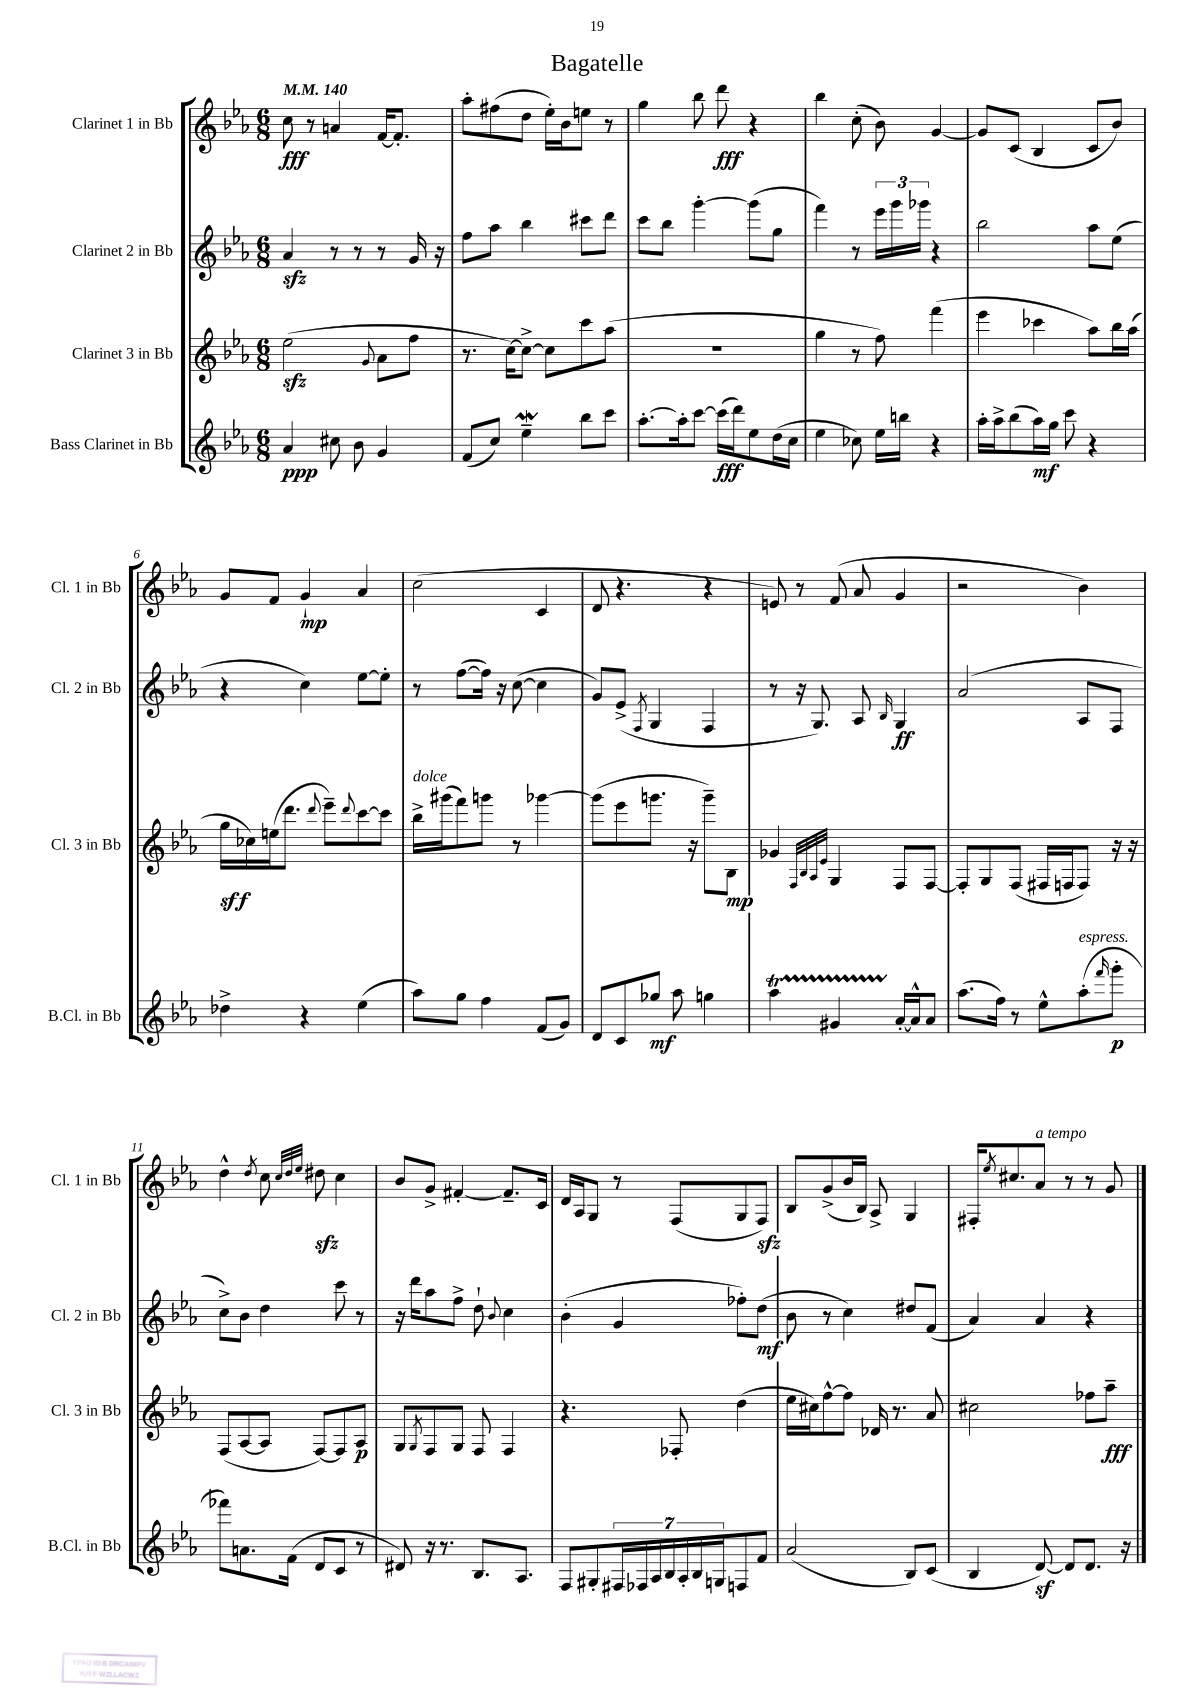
\header { title = "Bagatelle" }
<<
\new StaffGroup <<
\new Staff = "s0" \with { instrumentName = "Clarinet 1 in Bb" shortInstrumentName = "Cl. 1 in Bb" } {
    \clef treble \key ees \major \numericTimeSignature \time 6/8 \tempo 4 = 140
    c''8\fff r8 a'4 f'16~ f'8.-. |
    aes''8-. fis''8( d''8 ees''16-.) bes'16 e''8 r8 |
    g''4 bes''8 d'''8\fff r4 |
    bes''4 c''8-.( bes'8) g'4~ |
    g'8 c'8( bes4 c'8 bes'8) |
    g'8 f'8 g'4-!\mp aes'4 |
    c''2( c'4 |
    d'8 r4. r4 |
    e'8) r8 f'8( aes'8 g'4 |
    r2 bes'4) |
    d''4-^ \acciaccatura { d''8 } c''8 \grace { c''32 d''32 ees''32 } dis''8\sfz c''4 |
    bes'8 g'8-> fis'4~-. fis'8.-- c'16 |
    d'16 aes16 g8 r8 f8( g8 f8\sfz) |
    bes8 g'8->( bes'16 bes16) aes8-> g4 |
    fis16-. \acciaccatura { ees''8 } cis''8. aes'8^\markup { \italic "a tempo" } r8 r8 g'8 \bar "|." |
}
\new Staff = "s1" \with { instrumentName = "Clarinet 2 in Bb" shortInstrumentName = "Cl. 2 in Bb" } {
    \clef treble \key ees \major \numericTimeSignature \time 6/8
    aes'4\sfz r8 r8 r8 g'16 r16 |
    f''8 aes''8 bes''4 cis'''8 d'''8 |
    c'''8 bes''8 g'''4~-. g'''8( g''8 |
    f'''4) r8 \tuplet 3/2 { ees'''16 g'''16 ges'''16 } r4 |
    bes''2 aes''8 ees''8( |
    r4 c''4) ees''8~ ees''8-. |
    r8 f''8~( f''16) r16 c''8~( c''4 |
    g'8) ees'8->( \acciaccatura { f8 } g4 f4 |
    r8 r16 g8.) aes8 \grace { bes16 } g4\ff |
    aes'2( aes8 f8 |
    c''8->) bes'8 d''4 c'''8 r8 |
    r16 d'''16 aes''8 f''8-> d''8-! \appoggiatura { bes'8 } c''4 |
    bes'4-.( g'4 fes''8-.) d''8\mf( |
    bes'8 r8 c''4) dis''8 f'8( |
    aes'4) aes'4 r4 \bar "|." |
}
\new Staff = "s2" \with { instrumentName = "Clarinet 3 in Bb" shortInstrumentName = "Cl. 3 in Bb" } {
    \clef treble \key ees \major \numericTimeSignature \time 6/8
    ees''2\sfz( \appoggiatura { g'8 } aes'8 f''8 |
    r8. c''16~) c''8~-> c''8 c'''8 aes''8( |
    R2. |
    g''4 r8 f''8) f'''4( |
    ees'''4 ces'''4 aes''8) bes''16 aes''16( |
    g''16\sff ces''16) e''16( d'''8. \appoggiatura { d'''8 } ees'''8--) \appoggiatura { d'''8 } c'''8~ c'''8 |
    bes''16->^\markup { \italic "dolce" } gis'''16( f'''8) g'''8 r8 ges'''4~ |
    ges'''8( ees'''8 g'''8. r16 g'''8--) bes8\mp |
    ges'4 \grace { f32 bes32 aes32 ees'32 } g4 f8 f8~ |
    f8-. g8 f8( fis16 f16 f8) r16 r16 |
    f8( aes8~ aes8 f8~) f8 aes8\p |
    g8 \acciaccatura { g8 } f8 g8 f8 f4 |
    r4. fes8-. d''4( |
    ees''16 cis''16) f''8~-^ f''8 des'16 r8. aes'8 |
    cis''2 fes''8 aes''8--\fff \bar "|." |
}
\new Staff = "s3" \with { instrumentName = "Bass Clarinet in Bb" shortInstrumentName = "B.Cl. in Bb" } {
    \clef treble \key ees \major \numericTimeSignature \time 6/8
    aes'4\ppp cis''8 bes'8 g'4 |
    f'8( c''8) ees''4--\mordent bes''8 c'''8 |
    aes''8.~-. aes''16-. c'''8~ c'''16\fff( d'''16) ees''8 d''16( c''16 |
    ees''4 ces''8) ees''16 b''16 r4 |
    aes''16-. aes''16-> bes''8( aes''16\mf) g''16 c'''8 r4 |
    des''4-> r4 ees''4( |
    aes''8) g''8 f''4 f'8( g'8) |
    d'8 c'8 ges''8\mf aes''8 g''4 |
    aes''4\startTrillSpan gis'4 aes'16~-.\stopTrillSpan aes'16-^ aes'8 |
    aes''8.( f''16) r8 ees''8-^ aes''8-.^\markup { \italic "espress." }( \grace { f'''16 } g'''8-.\p |
    fes'''8) a'8. f'16( d'8 c'8 r8 |
    dis'8) r16 r8. bes8. aes8. |
    f8 gis8-. \tuplet 7/4 { fis16 fes16 aes16 bes16 aes16-. bes16 g16 } f8 f'8 |
    aes'2( bes8) c'8( |
    bes4 d'8~\sf) d'8 d'8. r16 \bar "|." |
}
>>
>>
